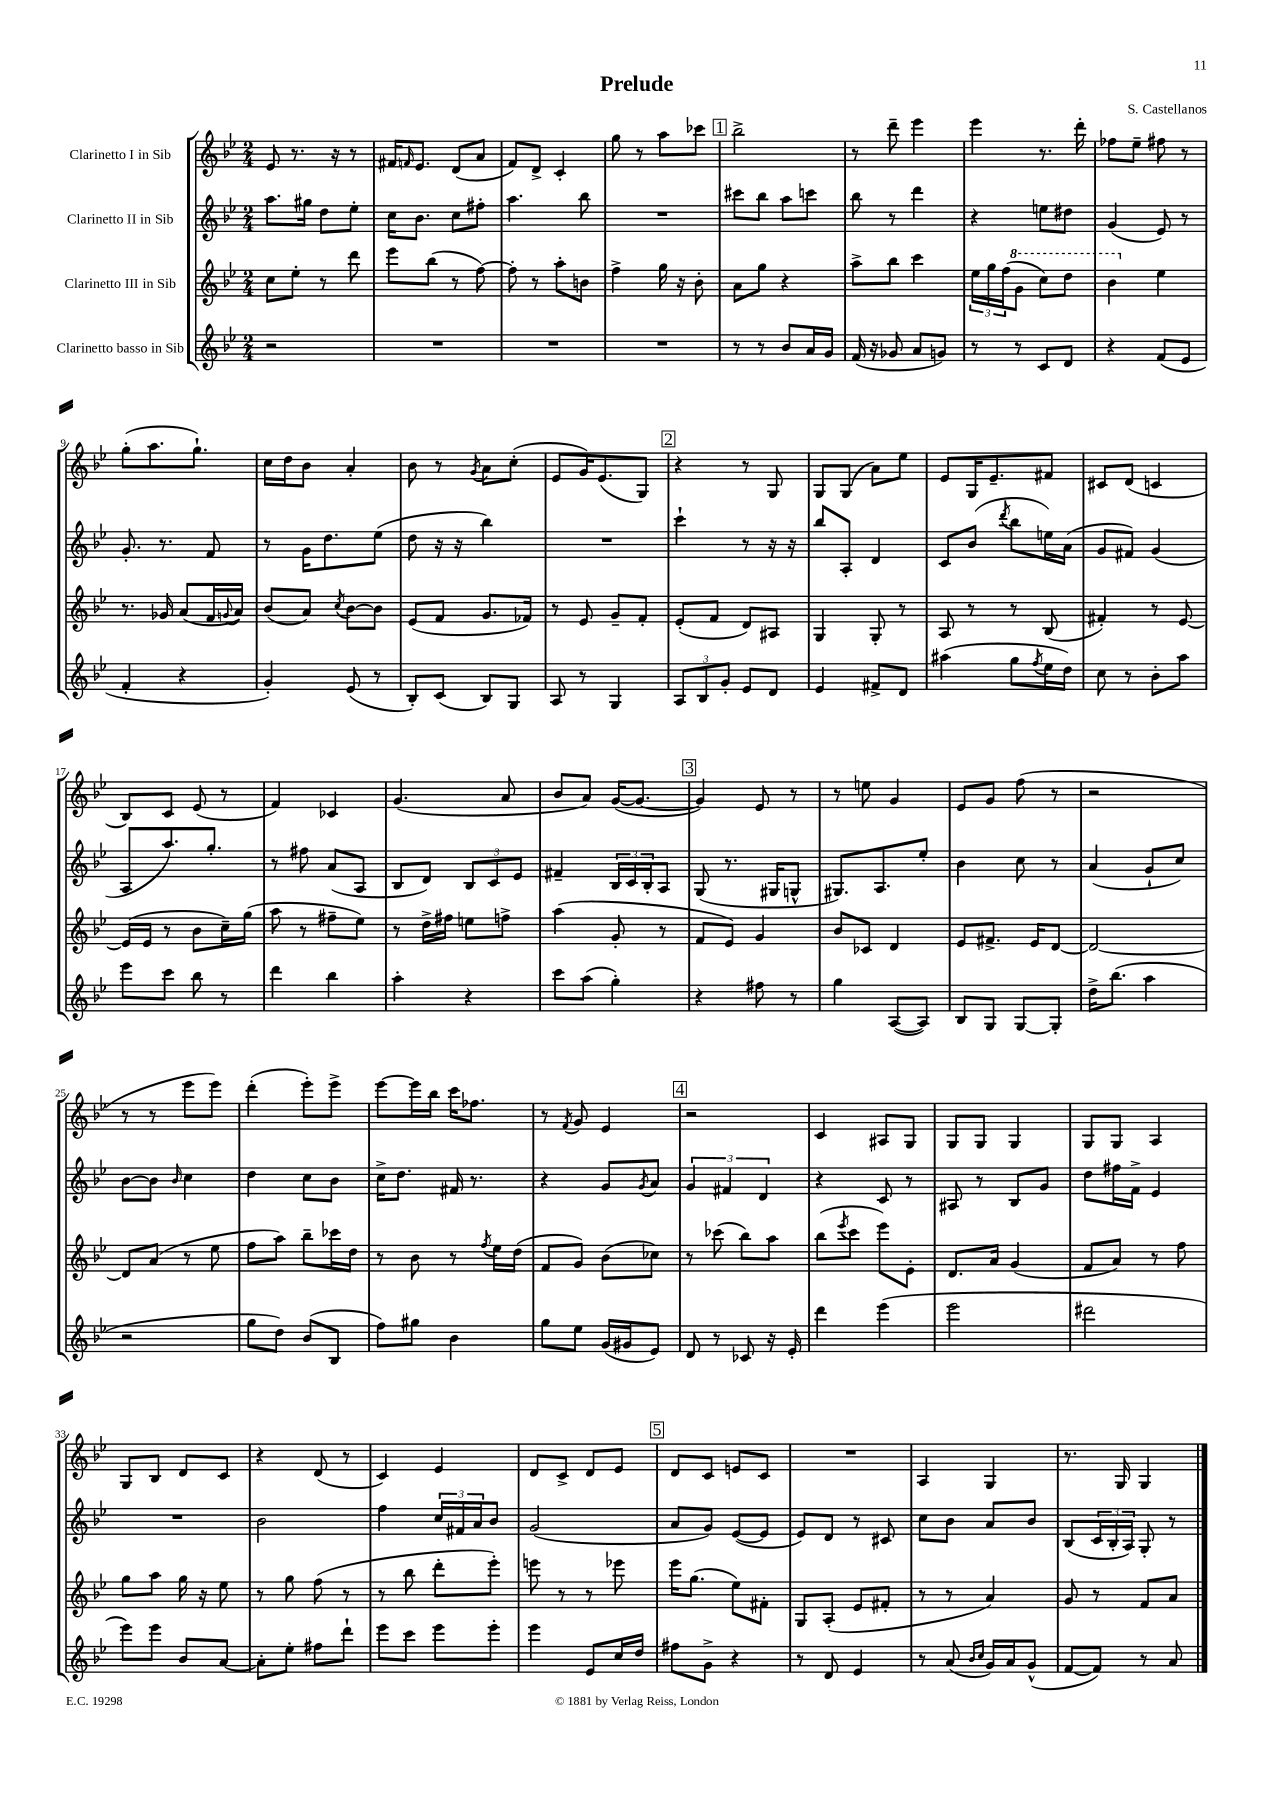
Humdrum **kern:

**kern	**kern	**kern	**kern
*part4	*part3	*part2	*part1
*staff4	*staff3	*staff2	*staff1
*I"Clarinetto basso in Sib	*I"Clarinetto III in Sib	*I"Clarinetto II in Sib	*I"Clarinetto I in Sib
*clefG2	*clefG2	*clefG2	*clefG2
*k[b-e-]	*k[b-e-]	*k[b-e-]	*k[b-e-]
*M2/4	*M2/4	*M2/4	*M2/4
=1	=1	=1	=1
2r	8cc\L	8.aa\L	8e-/
.	8ee-'\J	.	8.r
.	.	16gg#X\Jk	.
.	8r	8dd\L	.
.	.	.	16r
.	8ddd\	8ee-'\J	8r
=2	=2	=2	=2
2r	8eee-\L	16cc\KL	16f#X/KL
.	.	.	16qqfn/
.	.	8.b-\J	8.e-/J
.	(8bb-\J	.	.
.	8r	8cc\L	(8d/L
.	[8ff\)	8ff#X'\J	8a/J
=3	=3	=3	=3
2r	8ff'\]	4.aa\	8f/L)
.	8r	.	8d^/J
.	8aa'\L	.	4c'/
.	8bn\J	8bb-\	.
=4	=4	=4	=4
2r	4ff^\	2r	8gg\
.	.	.	8r
.	16gg\	.	8aa\L
.	16r	.	.
.	8b-'\	.	8ccc-X\J
!!LO:REH:place=s1:t=1
=5	=5	=5	=5
8r	8a\L	8ccc#X\L	2bb-^\
8r	8gg\J	8bb-\J	.
8b-/L	4r	8aa\L	.
16a/L	.	8cccn\J	.
16g/JJ	.	.	.
=6	=6	=6	=6
(16f/	8aa^\L	8bb-\	8r
16r	.	.	.
8g-X/	8bb-\J	8r	8ddd~\
8a/L	4ccc\	4ddd\	4eee-\
8gn/J)	.	.	.
=7	=7	=7	=7
8r	24ee-\LL	4r	4eee-\
.	24gg\	.	.
.	(24ff\J	.	.
*	*8va	*	*
8r	8gg\J	.	.
8c/L	8ccc\L)	8een\L	8.r
8d/J	8ddd\J	8dd#X\J	.
.	.	.	16ddd'\
=8	=8	=8	=8
4r	4bb-\	(4g/	8ff-X\L
.	.	.	8ee-~\J
*	*X8va	*	*
(8f/L	4ee-\	8e-/)	8ff#X\
8e-/J	.	8r	8r
!!LO:LB:g=z
=9	=9	=9	=9
4f'/	8.r	8.g'/	(8gg'\L
.	.	.	8.aa\
.	16g-X/	8.r	.
4r	(8a/L	.	.
.	.	.	8.gg`\J)
.	16f/L	8f/	.
.	8qqgn/	.	.
.	16a/JJ)	.	.
=10	=10	=10	=10
4g'/)	(8b-/L	8r	16cc\LL
.	.	.	16dd\J
.	8a/J)	16g\KL	8b-\J
.	.	8.dd\	.
.	8qcc/	.	.
(8e-/	[8b-\L	.	4a'/
8r	8b-\J]	(8ee-\J	.
=11	=11	=11	=11
8B-'/L)	(8e-/L	8dd\	8b-\
(8c/J	8f/J	16r	8r
.	.	16r	.
.	.	.	8qg/
8B-/L)	8.g/L	4bb-\)	8a\L
8G/J	.	.	(8cc'\J
.	16f-X/Jk)	.	.
=12	=12	=12	=12
8A/	8r	2r	8e-/L
8r	8e-/	.	16g/K)
.	.	.	(8.e-/
4G/	8g~/L	.	.
.	8f'/J	.	8G/J)
!!LO:REH:place=s1:t=2
=13	=13	=13	=13
12A/L	(8e-'/L	4ccc`\	4r
12B-/	.	.	.
.	8f/J	.	.
12g'/J	.	.	.
8e-/L	8d/L)	8r	8r
8d/J	8A#X/J	16r	8G/
.	.	16r	.
=14	=14	=14	=14
4e-/	4G/	8bb-/L	8G/L
.	.	8A'/J	(8G/J
8f#X^/L	8G'/	4d/	8a\L)
8d/J	8r	.	8ee-\J
=15	=15	=15	=15
(4aa#X\	8A/	8c/L	8e-/L
.	8r	(8b-/J	16G/K
.	.	.	8.e-~/
.	.	8qddd/	.
8gg\L	8r	8bb-\L	.
8qff/	.	.	.
16ee-\L	(8B-/	16een\L)	8f#X/J
16dd\JJ)	.	(16a\JJ	.
=16	=16	=16	=16
8cc\	4f#X'/)	8g/L	8c#X/L
8r	.	8f#X/J)	(8d/J
8b-'\L	8r	(4g/	4cn/
8aa\J	[8e-/	.	.
!!LO:LB:g=z
=17	=17	=17	=17
8eee-\L	(16e-/LL]	8A/L	8B-/L)
.	16e-/JJ	.	.
8ccc\J	8r	8.aa/)	8c/J
8bb-\	8b-\L	.	(8e-/
.	.	8.gg'/J	.
8r	16cc~\L)	.	8r
.	(16gg\JJ	.	.
=18	=18	=18	=18
4ddd\	8aa\	8r	4f/)
.	8r	8ff#X\	.
4bb-\	8ff#X~\L	(8a/L	4c-X/
.	8ee-\J)	8A/J	.
=19	=19	=19	=19
4aa'\	8r	8B-/L	(4.g/
.	16dd^\LL	8d/J)	.
.	16ff#X\JJ	.	.
4r	8een\L	12B-/L	.
.	.	12c/	.
.	8ffn^\J	.	8a/
.	.	12e-/J	.
=20	=20	=20	=20
8ccc\L	(4aa\	4f#X~/	8b-/L
(8aa\J	.	.	8a/J)
4gg'\)	8g'/	24B-/LL	([16g/KL
.	.	24c/	.
.	.	.	8.g/J_
.	.	24B-'/J	.
.	8r	8A/J	.
!!LO:REH:place=s1:t=3
=21	=21	=21	=21
4r	8f/L	(8G/	4g/])
.	8e-/J)	8.r	.
8ff#X\	4g/	.	8e-/
.	.	16G#X/KL	.
8r	.	8Gn^^/J	8r
=22	=22	=22	=22
4gg\	8b-/L	8.G#X/L)	8r
.	8c-X/J	.	8een\
.	.	8.A/	.
([8A/L	4d/	.	4g/
8A/J])	.	8ee-'/J	.
=23	=23	=23	=23
8B-/L	8e-/L	4b-\	8e-/L
8G/J	8.f#X^/J	.	8g/J
[8G/L	.	8cc\	(8ff\
.	16e-/KL	.	.
8G'/J]	[8d/J	8r	8r
=24	=24	=24	=24
16dd^\KL	2d/_	(4a/	2r
(8.bb-\J	.	.	.
4aa\	.	8g`/L	.
.	.	8cc/J)	.
!!LO:LB:g=z
=25	=25	=25	=25
2r	8d/L]	[8b-\L	8r
.	(8a/J	8b-\J]	8r
.	.	16qqb-/	.
.	8r	4cc\	8eee-\L
.	8ee-\	.	8eee-\J)
=26	=26	=26	=26
8gg\L	8ff\L	4dd\	(4ddd'\
8dd\J)	8aa\J)	.	.
(8b-/L	8bb-~\L	8cc\L	8eee-'\L)
8B-/J	16ccc-X\L	8b-\J	8eee-^\J
.	16dd\JJ	.	.
=27	=27	=27	=27
8ff\L)	8r	16cc^\KL	[8eee-\L
.	.	8.dd\J	.
8gg#X\J	8b-\	.	16eee-\L]
.	.	.	16bb-\JJ
4b-\	8r	16f#X/	16ccc\KL
.	.	8.r	8.ff-X\J
.	8qff/	.	.
.	16ee-\LL	.	.
.	(16dd\JJ	.	.
=28	=28	=28	=28
8gg\L	8f/L	4r	8r
.	.	.	8qf/
8ee-\J	8g/J)	.	8g/
(16g/LL	(8b-\L	8g/L	4e-/
16g#X/J	.	.	.
.	.	8qg/	.
8e-/J)	8cc-X\J)	8a/J	.
!!LO:REH:place=s1:t=4
=29	=29	=29	=29
8d/	8r	6g/	2r
8r	(8ccc-X\	.	.
.	.	6f#X/	.
8c-X/	8bb-\L)	.	.
.	.	6d/	.
16r	8aa\J	.	.
16e-'/	.	.	.
=30	=30	=30	=30
4ddd\	(8bb-\L	4r	4c/
.	8qeee-/	.	.
.	8ccc\J	.	.
(4eee-\	8eee-\L)	8c/	8A#X/L
.	8e-'\J	8r	8G/J
=31	=31	=31	=31
2eee-\	8.d/L	8A#X/	8G/L
.	.	8r	8G/J
.	16a/Jk	.	.
.	(4g/	8B-/L	4G/
.	.	8g/J	.
=32	=32	=32	=32
2ddd#X\	8f/L	8dd\L	8G/L
.	8a/J)	16ff#X\L	8G/J
.	.	16f^\JJ	.
.	8r	4e-/	4A/
.	8ff\	.	.
!!LO:LB:g=z
=33	=33	=33	=33
8eee-\L)	8gg\L	2r	8G/L
8eee-\J	8aa\J	.	8B-/J
8b-/L	16gg\	.	8d/L
.	16r	.	.
[8a/J	8ee-\	.	8c/J
=34	=34	=34	=34
8a'\L]	8r	2b-\	4r
8ee-'\J	8gg\	.	.
8ff#X\L	(8ff\	.	(8d/
8ddd`\J	8r	.	8r
=35	=35	=35	=35
8eee-\L	8r	4ff\	4c/)
8ccc\J	8bb-\	.	.
8eee-\L	8ddd'\L	24cc/LL	4e-/
.	.	24f#X/	.
.	.	24a/J	.
8eee-'\J	8eee-'\J)	8b-/J	.
=36	=36	=36	=36
4eee-\	8eeen\	(2g/	8d/L
.	8r	.	8c^/J
8e-/L	8r	.	8d/L
16cc/L	8eee-X\	.	8e-/J
16dd/JJ	.	.	.
!!LO:REH:place=s1:t=5
=37	=37	=37	=37
8ff#X\L	16eee-\KL	8a/L	8d/L
.	(8.gg\J	.	.
8g^\J	.	8g/J)	8c/J
4r	8ee-\L)	([8e-/L	8en/L
.	8f#X'\J	8e-/J]	8c/J
=38	=38	=38	=38
8r	8G/L	8e-/L)	2r
8d/	(8A'/J	8d/J	.
4e-/	8e-/L	8r	.
.	8f#X'/J	8c#X/	.
=39	=39	=39	=39
8r	8r	8cc\L	4A/
(8a/	8r	8b-\J	.
16qqb-/LL	.	.	.
16qqcc/JJ	.	.	.
16g/LL)	4a/)	8a/L	4G/
16a/J	.	.	.
(8g^^/J	.	8b-/J	.
=40	=40	=40	=40
[8f/L	8g/	(8B-/L	8.r
8f/J])	8r	24c/L	.
.	.	24B-'/	.
.	.	.	16G/
.	.	24A/JJ)	.
8r	8f/L	8G'/	4G/
8a/	8a/J	8r	.
==	==	==	==
*-	*-	*-	*-
